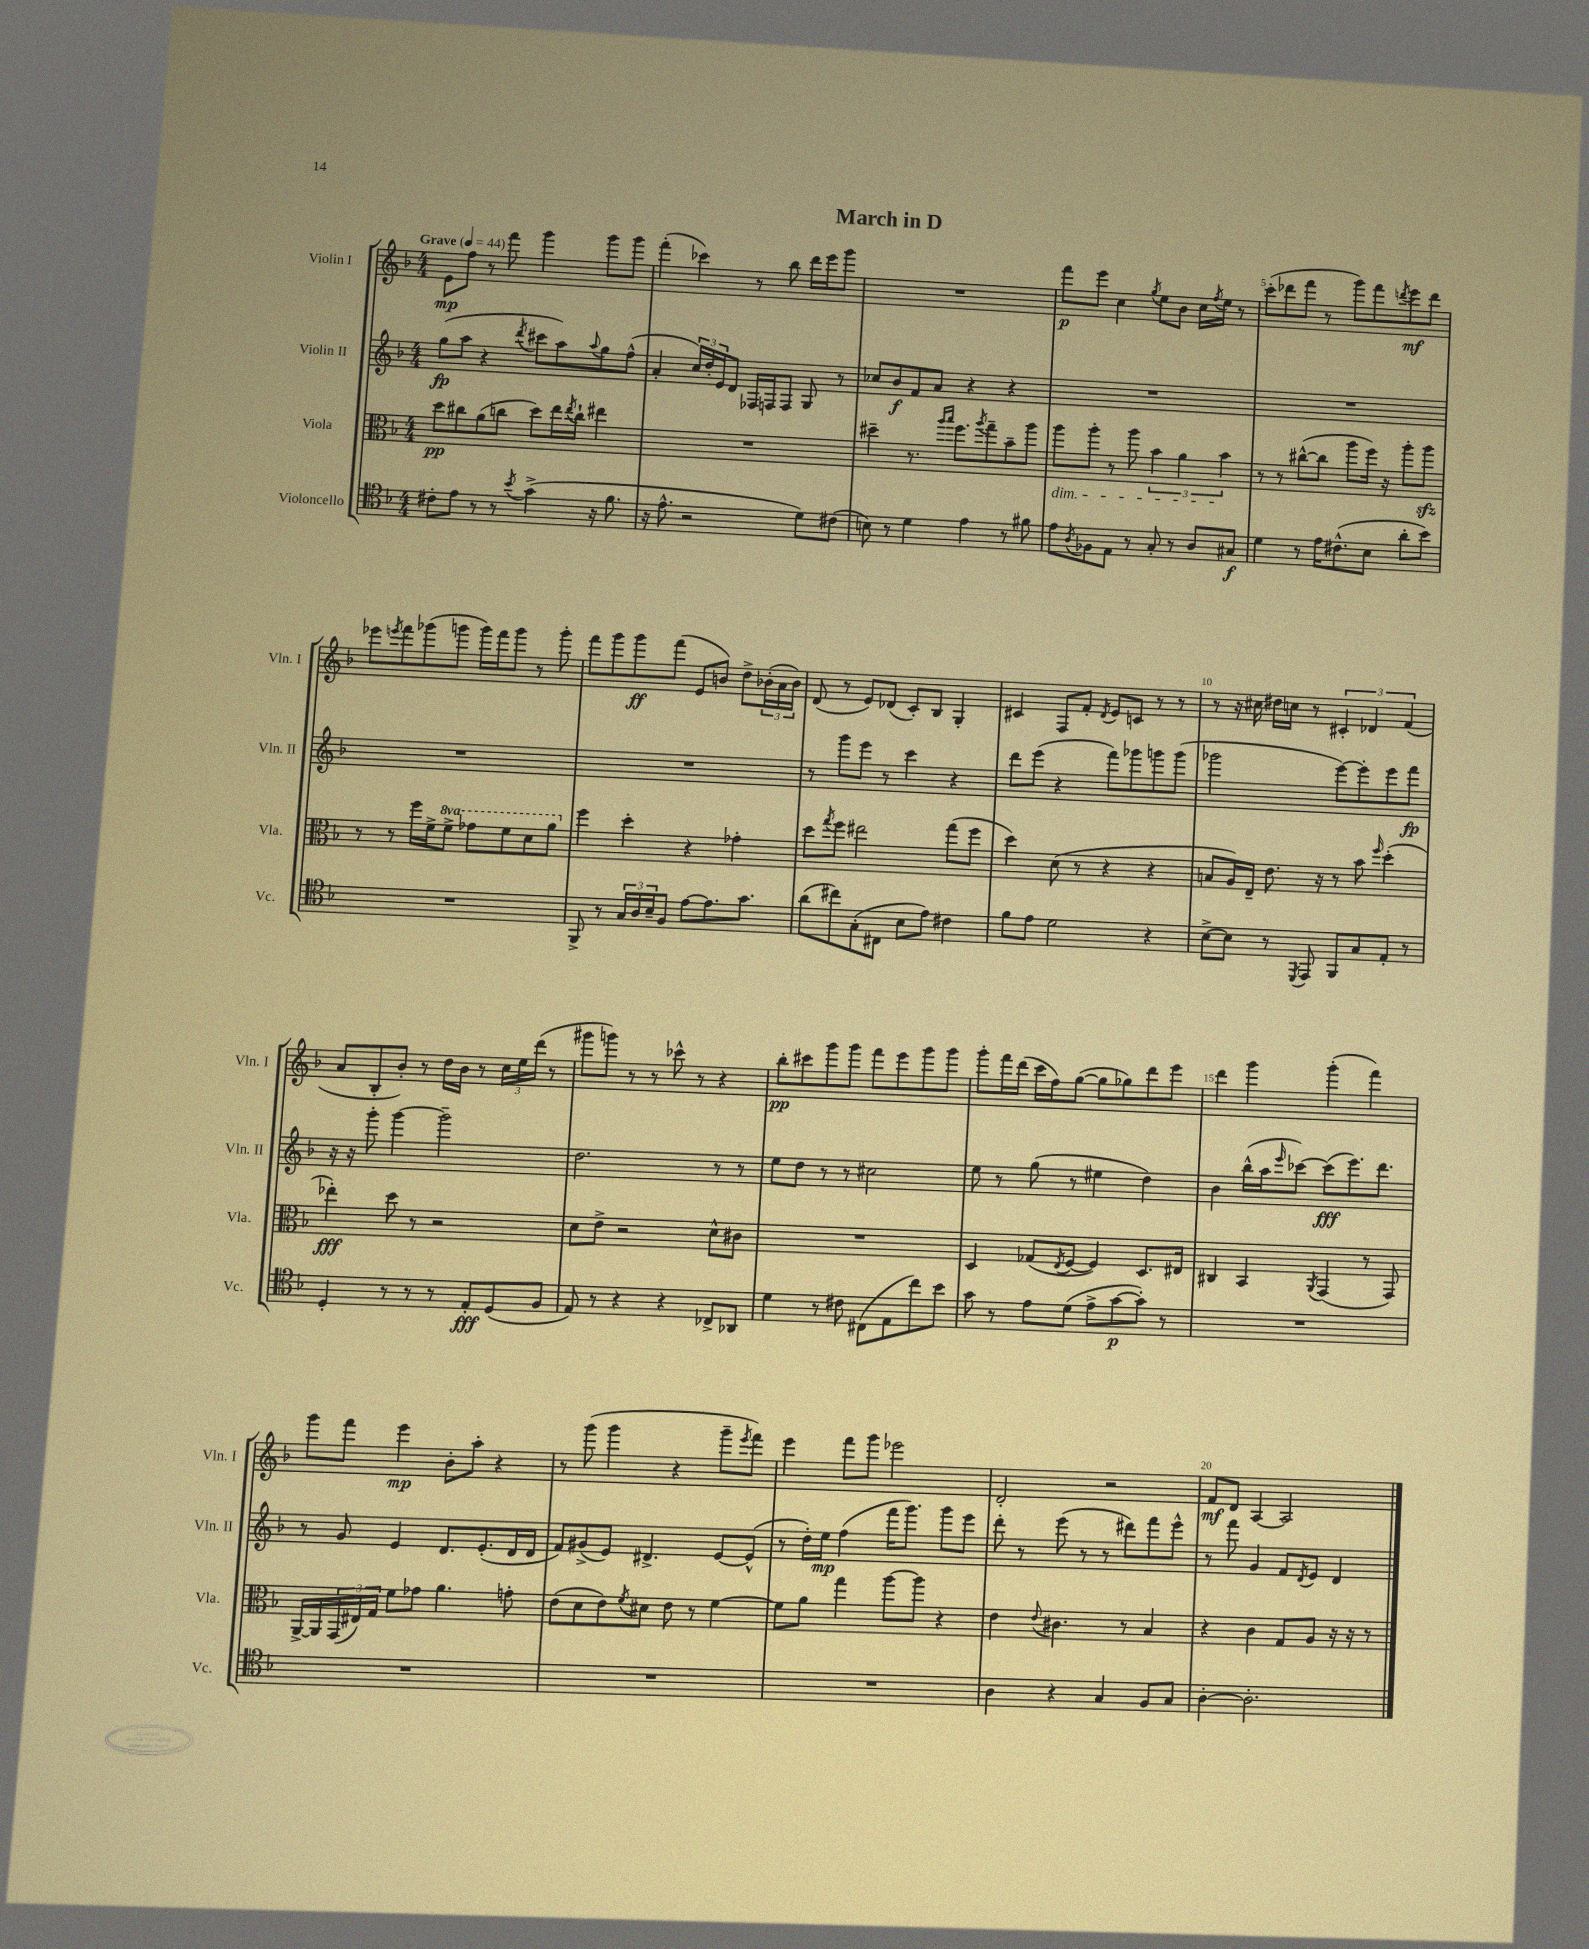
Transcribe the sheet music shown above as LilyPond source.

\header { title = "March in D" }
<<
\new StaffGroup <<
\new Staff = "s0" \with { instrumentName = "Violin I" shortInstrumentName = "Vln. I" } {
    \clef treble \key f \major \numericTimeSignature \time 4/4 \tempo "Grave" 4 = 44
    e'8\mp f''8 r8 f'''8 g'''4 g'''8 g'''8 |
    f'''4-.( ces'''4) r8 bes''8 d'''16 e'''16 g'''8 |
    R1 |
    f'''8\p e'''8 c''4 \acciaccatura { g''8 } e''8 bes'8 c''16 \acciaccatura { f''8 } e''16 r8 |
    c'''8-.( des'''8 f'''8 r8 g'''8) f'''8 \acciaccatura { d'''8 } e'''8\mf d'''8 |
    ees'''8 \acciaccatura { e'''8 } f'''8 ges'''8( g'''8 g'''16) f'''16 g'''8 r8 g'''8-. |
    f'''8 g'''8 g'''8\ff f'''8( e'8 b'8) d''8-> \tuplet 3/2 { bes'16-.( a'16 bes'16) } |
    d'8( r8 e'8) des'8( c'8-.) bes8 g4-. |
    cis'4 f8 f'8-. \acciaccatura { d'8 } e'8 c'8 r8 r8 |
    r8 r16 cis''16 dis''16 c''16 r8 \tuplet 3/2 { cis'4-. des'4 f'4( } |
    a'8 bes8-. bes'8-.) r8 d''16 bes'16 r8 \tuplet 3/2 { c''16 e''16 d'''16( } r8 |
    gis'''8 g'''8) r8 r8 ces'''8-^ r8 r4 |
    bes''8-.\pp cis'''8 g'''8 g'''8 f'''8 e'''8 g'''8 g'''8 |
    g'''8-. f'''16 d'''16( c'''16 f''16) g''8~( g''8 ges''8) d'''8 e'''8 |
    d'''4 g'''4 g'''4-.( f'''4) |
    g'''8 f'''8 e'''4\mp bes'8-. a''8-. r4 |
    r8 g'''8( g'''4 r4 g'''8-- \acciaccatura { e'''8 } f'''8) |
    e'''4 f'''8 g'''8 ees'''2 |
    d'2-. r2 |
    f'8\mf d'8 a4~ a2 \bar "|." |
}
\new Staff = "s1" \with { instrumentName = "Violin II" shortInstrumentName = "Vln. II" } {
    \clef treble \key f \major \numericTimeSignature \time 4/4
    g''8\fp( a''8 r4 \acciaccatura { d'''8 } cis'''8 a''8) \appoggiatura { a''8 } g''8 f''8-^( |
    a'4-. \tuplet 3/2 { c''16) d''16-. e'16 } d'8 fes16 f16 f8 g8 r8 |
    ces''8 bes'8\f f'8 a'8 r4 r4 |
    R1 |
    R1 |
    R1 |
    R1 |
    r8 g'''8 e'''8 r8 c'''4 r4 |
    d'''8 e'''8( r4 f'''8) ges'''8 g'''8 g'''8( |
    ges'''2 e'''8~) e'''8-. e'''8 f'''8\fp |
    r16 r16 g'''8-. g'''4~ g'''2-- |
    d''2. r8 r8 |
    e''8 d''8 r8 r8 cis''2 |
    e''8 r8 g''8( r8 eis''4 d''4) |
    bes'4 bes''16-^( a''16 \grace { e'''16 } ces'''8~) ces'''8\fff( e'''8.) d'''8. |
    r8 g'8 e'4 d'8. e'8.-.( d'16 d'16 |
    f'8) gis'8->( e'8) dis'4.-> e'8~ e'8-^( |
    r8 d''16-.) e''16\mp f''4( f'''16 g'''8.) g'''8 e'''8 |
    d'''8-. r8 e'''8( r8 r8 dis'''8) f'''8 e'''8-^ |
    r8 f'''8 g'4 f'8 \acciaccatura { d'8 } e'8 d'4 \bar "|." |
}
\new Staff = "s2" \with { instrumentName = "Viola" shortInstrumentName = "Vla." } {
    \clef alto \key f \major \numericTimeSignature \time 4/4 \set Staff.ottavationMarkups = #ottavation-simple-ordinals
    d''8\pp cis''8 a'8( c''8 d''8) e''16 \acciaccatura { e''8 } c''16-! eis''4 |
    R1 |
    dis''4-- r8. \grace { a''16 bes''16 } f''8. \acciaccatura { a''8 } g''8-- bes'8-- a''8 |
    a''8\dim a''8-. r8 a''8 \tuplet 3/2 { bes'4 a'4 bes'4\! } |
    r8 r8 cis''8~-^( cis''8 a''8 f''16) r16 a''8-. a''8\sfz |
    r8 r8 f''16 f'16-> \ottava #1 f''8-> ges''8 f''8 d''8 a''8 \ottava #0 |
    f''4 d''4-. r4 ges'4-. |
    d''8 \acciaccatura { g''8 } f''8 eis''2 g''8( f''8 |
    d''4) d'8( r8 r4 r4 |
    b8 a16) e16-- e'8. r16 r8 bes'8 \grace { f''16 } d''4-.( |
    ees''4-.\fff) d''8 r8 r2 |
    d'8 e'8-> r2 d'8-^ cis'8 |
    R1 |
    d4 ges8( \acciaccatura { e8 } f8~ f4) d8. eis16 |
    cis4 bes,4 \acciaccatura { a,8 } g,4( r8 g,8) |
    a,16~-> a,16 \tuplet 3/2 { g,16( eis16) g16 } f'8 ges'8 a'4. g'8-. |
    e'8( d'8 e'8) \acciaccatura { f'8 } dis'8 e'8 r8 f'4~ |
    f'8 a'8 g''4 a''8~ a''8 r4 |
    e'4 \appoggiatura { e'8 } cis'4. r8 bes4 |
    r4 c'4 g8 a8 r16 r16 r8 \bar "|." |
}
\new Staff = "s3" \with { instrumentName = "Violoncello" shortInstrumentName = "Vc." } {
    \clef tenor \key f \major \numericTimeSignature \time 4/4
    cis'8-. e'8 r8 r8 \acciaccatura { bes'8 } g'4->( r16 f'8. |
    r16 e'8.-^ r2 d'8) cis'8( |
    b8) r8 d'4 e'4 r8 fis'8 |
    e'8 \acciaccatura { a8 } fes8 e8 r8 g8-. r8 a8 gis8\f |
    d'4 r8 e'16 cis'8.-^( bes8 a'8-. bes'8) |
    R1 |
    f,8-> r8 \tuplet 3/2 { g16 a16 bes16-- } f8 e'8~ e'8. g'8. |
    a'8( cis''8) g8-.( cis8 bes8 e'8) cis'4 |
    f'8 e'8 d'2 r4 |
    bes8~-> bes8 r8 \acciaccatura { d,8 } e,8 f,8 g8 e8-. r8 |
    d4-. r8 r8 r8 e8-.\fff d8( f8 |
    e8) r8 r4 r4 ces8-> aes,8 |
    d'4 r8 cis'8 cis8( e8 c''8) bes'8 |
    g'8 r8 e'8 d'8( e'8-> g'8~\p g'8-.) r8 |
    R1 |
    R1 |
    R1 |
    R1 |
    a4 r4 g4 f8 g8 |
    a4~-. a2.-. \bar "|." |
}
>>
>>
\layout { \context { \Score \override BarNumber.break-visibility = ##(#f #t #t) barNumberVisibility = #(every-nth-bar-number-visible 5) } }
